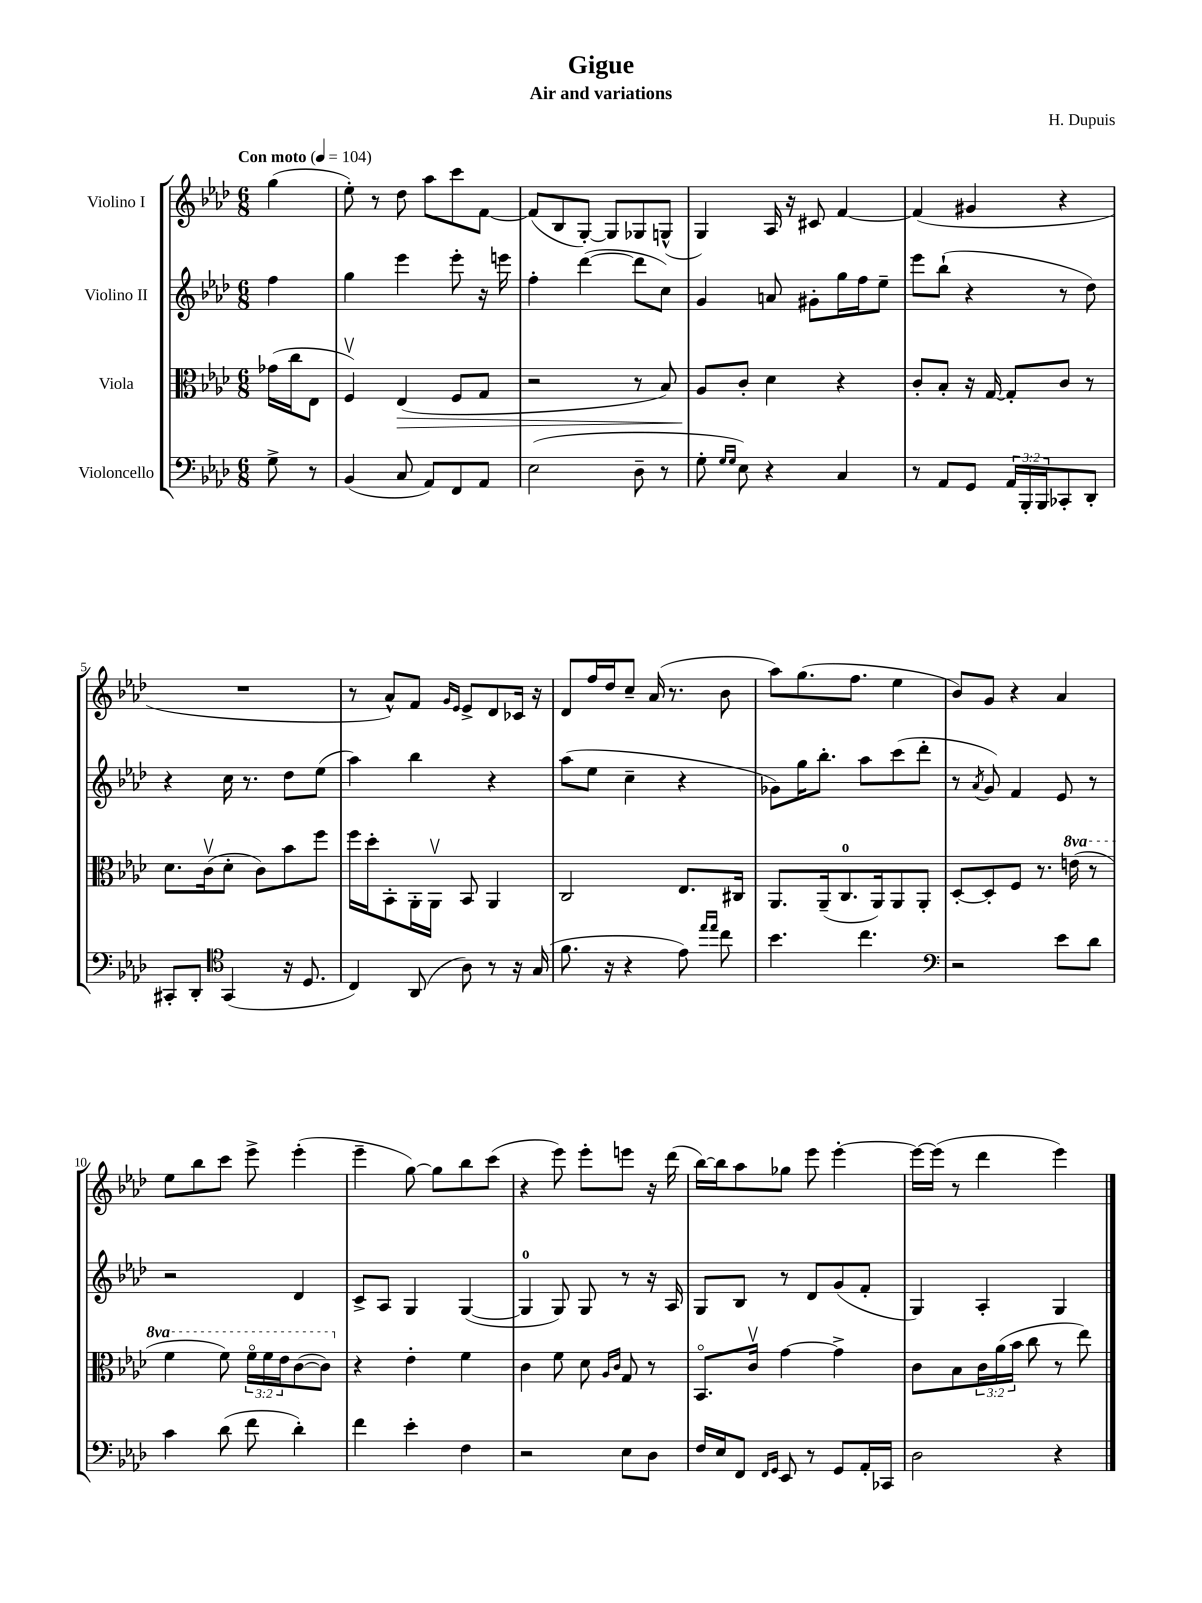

**kern	**kern	**dynam	**kern	**kern
*part4	*part3	*part3	*part2	*part1
*staff4	*staff3	*staff3	*staff2	*staff1
*I"Violoncello	*I"Viola	*	*I"Violino II	*I"Violino I
*clefF4	*clefC3	*	*clefG2	*clefG2
*k[b-e-a-d-]	*k[b-e-a-d-]	*	*k[b-e-a-d-]	*k[b-e-a-d-]
*M6/8	*M6/8	*	*M6/8	*M6/8
*MM104	*MM104	*	*MM104	*MM104
=	=	=	=	=
!	!	!	!	!LO:TX:a:B:t=Con moto
8G^\	(16g-X\LL	.	4ff\	(4gg\
.	16cc\J	.	.	.
8r	8E-\J	.	.	.
=1	=1	=1	=1	=1
(4BB-/	4Fv/)	.	4gg\	8ee-'\)
.	.	.	.	8r
!	!	!LO:HP:b	!	!
8C/	(4E-/	>	4eee-\	8dd-\
8AA-/L)	.	.	.	8aa-\L
8FF/	8F/L	.	8eee-'\	8ccc\
8AA-/J	8G/J	.	16r	[8f\J
.	.	.	16eeen\	.
=2	=2	=2	=2	=2
(2E-\	2r	.	4ff'\	(8f/L]
.	.	.	.	8B-/
.	.	.	([4ddd-\	[8G'/J)
.	.	.	.	8G/L]
8D-~\	8r	.	8ddd-\L]	8G-X/
8r	8B-/)	.	8cc\J)	(8Gn^^/J
=3	=3	=3	=3	=3
8G'\	8A-/L	.	4g/	4G/)
16qqG/LL	.	.	.	.
16qqG/JJ	.	.	.	.
8E-\)	8c'/J	]	.	.
4r	4d-\	.	8an/	16A-/
.	.	.	.	16r
.	.	.	8g#X'\L	8c#X/
4C/	4r	.	16gg\L	[4f/
.	.	.	16ff\J	.
.	.	.	8ee-~\J	.
=4	=4	=4	=4	=4
8r	8c'/L	.	8eee-\L	(4f/]
8AA-/L	8B-'/J	.	(8bb-`\J	.
8GG/J	16r	.	4r	4g#X/
.	[16G/	.	.	.
24AA-/LL	8G'/L]	.	.	.
24BBB-'/	.	.	.	.
24BBB-/J	.	.	.	.
8CC-X'/	8c/J	.	8r	4r
8DD-'/J	8r	.	8dd-\)	.
!!LO:LB:g=z
=5	=5	=5	=5	=5
8CC#X'/L	8.d-\L	.	4r	2.r
8DD-'/J	.	.	.	.
.	(16cv\k	.	.	.
*clefC4	*	*	*	*
(4GG/	8d-'\J	.	16cc\	.
.	.	.	8.r	.
.	8c\L)	.	.	.
16r	8b-\	.	8dd-\L	.
8.D-/	.	.	.	.
.	8ff\J	.	(8ee-\J	.
=6	=6	=6	=6	=6
4C/)	16ff\LL	.	4aa-\)	8r
.	16dd-'\J	.	.	.
.	8BB-'\	.	.	8a-^^/L)
(8AA-/	16AA-'\L	.	4bb-\	8f/J
.	16AA-v\JJ	.	.	.
.	.	.	.	16qqg/LL
.	.	.	.	16qqe-/JJ
8A-\)	8BB-/	.	.	8e-^/L
8r	4AA-/	.	4r	8d-/
16r	.	.	.	16c-X/Jk
(16G/	.	.	.	16r
=7	=7	=7	=7	=7
8.f\	2C/	.	(8aa-\L	8d-/L
.	.	.	8ee-\J	16ff/L
16r	.	.	.	16dd-/J
4r	.	.	4cc~\	8cc~/J
.	.	.	.	(16a-/
.	.	.	.	8.r
8e-\)	8.E-/L	.	4r	.
16qqee-/LL	.	.	.	.
16qqee-/JJ	.	.	.	.
8cc\	.	.	.	8b-\
.	16C#X/Jk	.	.	.
=8	=8	=8	=8	=8
4.b-\	8.AA-/L	.	8g-X\L)	8aa-\L)
.	.	.	16gg\K	(8.gg\
.	(16AA-~/k	.	8.bb-'\J	.
.	8.C/	.	.	.
.	.	.	.	8.ff\J
4.cc\	.	.	8aa-\L	.
.	16AA-/k)	.	.	.
.	8AA-/	.	(8ccc\	4ee-\
.	8AA-'/J	.	8ddd-'\J	.
=9	=9	=9	=9	=9
*clefF4	*	*	*	*
2r	[8D-'/L	.	8r	8b-/L)
.	.	.	8qa-/	.
.	8D-'/]	.	8g/)	8g/J
.	8F/J	.	4f/	4r
.	8.r	.	.	.
8e-\L	.	.	8e-/	4a-/
*	*8va	*	*	*
.	(16een\	.	.	.
8d-\J	8r	.	8r	.
!!LO:LB:g=z
=10	=10	=10	=10	=10
4c\	4ff\	.	2r	8ee-\L
.	.	.	.	8bb-\
(8d-\	8ff\)	.	.	8ccc\J
8f\	24ff\LL	.	.	8eee-^\
.	24ff\	.	.	.
.	24ee-\J	.	.	.
4d-'\)	([8cc\	.	4d-/	(4eee-'\
.	8cc\J])	.	.	.
=11	=11	=11	=11	=11
*	*X8va	*	*	*
4f\	4r	.	8c^/L	4eee-~\
.	.	.	8A-/J	.
4e-'\	4e-'\	.	4G/	[8gg\)
.	.	.	.	8gg\L]
4F\	4f\	.	([4G/	8bb-\
.	.	.	.	(8ccc\J
=12	=12	=12	=12	=12
2r	4c\	.	4G/]	4r
.	8f\	.	8G/)	8eee-\)
.	8d-\	.	8G/	8eee-'\L
.	16qqA-/LL	.	.	.
.	16qqc/JJ	.	.	.
8E-\L	8G/	.	8r	8eeen\J
8D-\J	8r	.	16r	16r
.	.	.	16A-/	(16ddd-\
=13	=13	=13	=13	=13
16F/LL	8.BB-/L	.	8G/L	[16bb-\LL)
16E-/J	.	.	.	16bb-\J]
8FF/J	.	.	8B-/J	8aa-\
.	16cv/Jk	.	.	.
16qqFF/LL	.	.	.	.
16qqGG/JJ	.	.	.	.
8EE-/	[4g\	.	8r	8gg-X\J
8r	.	.	8d-/L	8eee-\
8GG/L	4g^\]	.	(8g/	[4eee-'\
16AA-'/L	.	.	8f'/J	.
16CC-X/JJ	.	.	.	.
=14	=14	=14	=14	=14
2D-\	8c\L	.	4G/)	16eee-\LL_
.	.	.	.	(16eee-\JJ]
.	8B-\	.	.	8r
.	24c\L	.	4A-'/	4ddd-\
.	(24a-\	.	.	.
.	24b-\JJ	.	.	.
.	8cc\	.	.	.
4r	8r	.	4G/	4eee-\)
.	8ee-\)	.	.	.
==	==	==	==	==
*-	*-	*-	*-	*-
